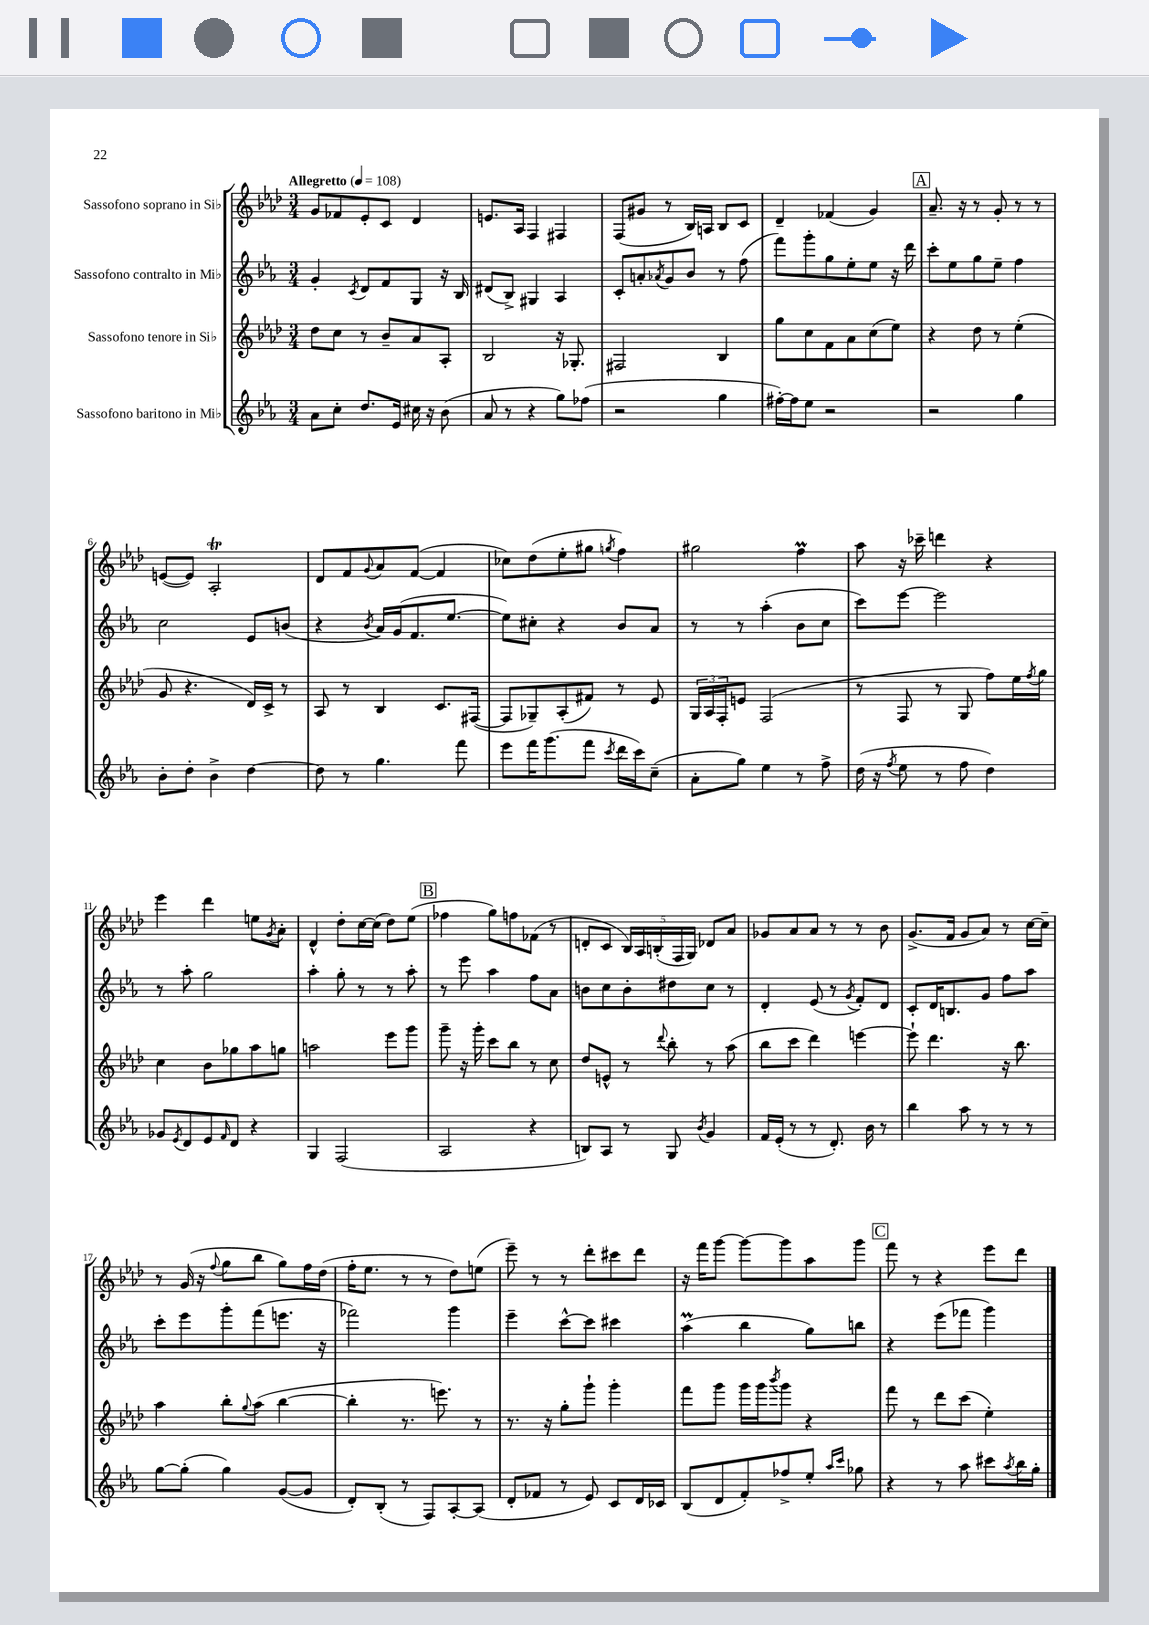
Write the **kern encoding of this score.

**kern	**kern	**kern	**kern
*part4	*part3	*part2	*part1
*staff4	*staff3	*staff2	*staff1
*I"Sassofono baritono in Mi♭	*I"Sassofono tenore in Si♭	*I"Sassofono contralto in Mi♭	*I"Sassofono soprano in Si♭
*clefG2	*clefG2	*clefG2	*clefG2
*k[b-e-a-]	*k[b-e-a-d-]	*k[b-e-a-]	*k[b-e-a-d-]
*M3/4	*M3/4	*M3/4	*M3/4
*MM108	*MM108	*MM108	*MM108
=1	=1	=1	=1
!	!	!	!LO:TX:a:B:t=Allegretto
8a-\L	8dd-\L	4g'/	8g/L
8cc'\J	8cc\J	.	8f-X/
.	.	8qc/	.
8.dd/L	8r	8d/L	8e-'/
.	8b-~/L	8f/	8c/J
16e-/Jk	.	.	.
16cc#X\	8a-/	8G/J	4d-/
16r	.	.	.
(8b-\	8A-'/J	16r	.
.	.	16B-/	.
=2	=2	=2	=2
8a-/	2B-/	(8d#X/L	8.en/L
8r	.	8B-^/J)	.
.	.	.	16A-/Jk
4r	.	4G#X/	4F/
8gg\L)	16r	4A-/	4F#X/
.	8.G-X'/	.	.
(8ff-X\J	.	.	.
=3	=3	=3	=3
2r	2F#X/	8c'/L	(8F/L
.	.	8an'/	8g#X/J
.	.	8qa-X/	.
.	.	8g/	8r
.	.	8b-/J	16B-/LL)
.	.	.	16An/JJ
4gg\	4B-/	8r	8B-/L
.	.	(8ff\	8c/J
=4	=4	=4	=4
[16ff#X'\LL)	8gg\L	8fff\L)	4d-~/
16ff#\J]	.	.	.
8ee-\J	8cc\	8ggg'\	.
2r	8f\	8gg\	(4f-X/
.	8a-\	8ee-'\	.
.	(8cc\	8ee-\J	4g/)
.	8ee-\J)	16r	.
.	.	16ddd\	.
!!LO:REH:place=s1:t=A
=5	=5	=5	=5
2r	4r	8ccc'\L	8.a-~/
.	.	8ee-\	.
.	.	.	16r
.	8dd-\	8gg\	8r
.	8r	8ee-~\J	8g'/
4gg\	(4ee-'\	4ff\	8r
.	.	.	8r
!!LO:LB:g=z
=6	=6	=6	=6
8b-'\L	8g/	2cc\	([8en/L
8dd'\J	4.r	.	8e/J])
4b-^\	.	.	2A-T'/
[4dd\	16d-/LL)	8e-/L	.
.	16c^/JJ	.	.
.	8r	(8bn/J	.
=7	=7	=7	=7
8dd\]	8A-/	4r	8d-/L
8r	8r	.	8f/
.	.	8qb-/	8qqg/
4.gg\	4B-/	16a-/LL)	8a-/
.	.	(16g/J	.
.	.	8.f/	([8f/J
.	8.c/L	.	4f/]
.	.	[8.ee-/J	.
8fff\	.	.	.
.	([16F#X/Jk	.	.
=8	=8	=8	=8
8eee-\L	8F#/L]	8ee-\L])	8cc-X\L)
16fff\K	8G-X~/)	8cc#X'\J	(8dd-\
(8.ggg\	.	.	.
.	(8A-'/	4r	8ee-'\
8fff\J	8f#X/J)	.	8gg#X\J
8qccc/	.	.	8qggn/
16ddd\LL	8r	8b-/L	4ff\)
16ccc\J)	.	.	.
(8cc~\J	8e-/	8a-/J	.
=9	=9	=9	=9
8a-'\L	24G/LL	8r	2gg#X\
.	24A-/	.	.
.	24F'/J	.	.
8gg\J)	8en/J	8r	.
4ee-\	(2F/	(4aa-'\	.
8r	.	8b-\L	4ffM\
8ff^\	.	8cc\J	.
=10	=10	=10	=10
(16dd\	8r	8ccc\L)	8aa-\
16r	.	.	.
8qff/	.	.	.
8ee-\	8F/	[8eee-\J	16r
.	.	.	16ccc-X~\
8r	8r	2eee-\]	4dddn\
8ff\	8G/	.	.
4dd\)	8ff\L)	.	4r
.	16ee-\L	.	.
.	8qff/	.	.
.	16gg\JJ	.	.
!!LO:LB:g=z
=11	=11	=11	=11
8g-X/L	4cc\	8r	4eee-\
8qe-/	.	.	.
8d/	.	8aa-'\	.
8e-/	8b-\L	2gg\	4ddd-\
16qqf/	.	.	.
8d/J	8gg-X\	.	.
4r	8aa-\	.	8een\L
.	.	.	8qg/
.	8ggn\J	.	8a-'\J
=12	=12	=12	=12
4G/	2aan\	4aa-'\	4d-^^/
(2F/	.	8gg'\	8dd-'\L
.	.	8r	[16cc\L
.	.	.	(16cc\JJ]
.	8eee-\L	8r	8dd-\L)
.	8ggg\J	8aa-'\	(8ee-\J
!!LO:REH:place=s1:t=B
=13	=13	=13	=13
2A-/	8ggg~\	8r	4ff-X\
.	16r	8eee-\	.
.	16ggg'\	.	.
.	8ccc\L	4aa-\	8gg\L)
.	8bb-\J	.	8ffn\
4r	8r	8ff\L	(8f-X\J
.	8cc\	8a-\J	8r
=14	=14	=14	=14
8Bn/L)	8dd-/L	8bn\L	8dn'/L
8A-/J	8en^^/J	8cc\	8c/J
8r	8r	8b'\	20B-/LL)
.	.	.	20A-/
.	.	.	(20Bn'/
.	8qqddd-/	.	.
8G/	8bb-'\	8dd#X\	.
.	.	.	20F/
.	.	.	20G/JJ)
8qb-/	.	.	.
4g/	8r	8cc\J	8d-X/L
.	(8aa-\	8r	8a-/J
=15	=15	=15	=15
16f/LL	8bb-\L	4d'/	8g-X/L
(16e-'/JJ	.	.	.
8r	8ccc\J	.	8a-/
8r	4ddd-\)	(8e-/	8a-/J
8.d'/)	.	8r	8r
.	.	8qg/	.
.	[4eeen\	8f'/L)	8r
16b-\	.	.	.
8r	.	8d/J	8b-\
=16	=16	=16	=16
4bb-\	8eee`\]	8c'/L	(8.g^/L
.	4.ddd-\	16d/K	.
.	.	8.Bn/	16f/Jk
8aa-\	.	.	8g/L
8r	.	8g/J	8a-/J)
8r	16r	8ff\L	8r
.	8.bb-\	.	.
8r	.	8aa-\J	[16cc\LL
.	.	.	16cc~\JJ]
!!LO:LB:g=z
=17	=17	=17	=17
[8gg\L	4aa-\	8ccc'\L	8r
(8gg'\J]	.	8eee-\	(16g/
.	.	.	16r
.	.	.	8qqff/
4gg\)	8bb-'\L	8ggg'\	8gg\L
.	8qqgg/	.	.
.	(8aa-\J	(8fff\	8bb-\J
([8g/L	[4bb-\	8.eeen\J	8gg\L)
8g/J]	.	.	16ff\L
.	.	16r	(16dd-\JJ
=18	=18	=18	=18
8d'/L)	4bb-'\]	2fff-X\)	16ff'\KL
.	.	.	8.ee-\J
(8B-'/J	.	.	.
8r	8.r	.	8r
8F/L)	.	.	8r
.	8.eeen\)	.	.
[8A-'/	.	4ggg\	8dd-\L)
(8A-/J]	8r	.	(8een\J
=19	=19	=19	=19
8d'/L	8.r	4eee-~\	8eee-~\)
8f-X/J	.	.	8r
.	16r	.	.
8r	8gg'\L	[8ccc^^\L	8r
8e-/)	8ggg`\J	8ccc\J]	8ddd-'\L
8c/L	4ggg'\	4ccc#X\	8ccc#X\
16d/L	.	.	8ddd-\J
16c-X/JJ	.	.	.
=20	=20	=20	=20
(8B-/L	8fff\L	(4aa-M\	16r
.	.	.	16fff\KL
8d/	8ggg\J	.	[8ggg\J
8f'/)	16ggg\LL	4bb-\	8ggg\L_
.	16ggg\J	.	.
.	8qbbb-/	.	.
8ff-X^/	8ggg\J	.	8ggg\]
8ee-'/J	4r	8gg\L)	8aa-\
16qqaa-/LL	.	.	.
16qqccc/JJ	.	.	.
8gg-X\	.	8bbn\J	8ggg\J
!!LO:REH:place=s1:t=C
=21	=21	=21	=21
4r	8fff\	4r	8fff\
.	8r	.	8r
8r	8ddd-\L	(8eee-\L	4r
8aa-\	(8ccc\J	8fff-X\J	.
8ccc#X\L	4ee-'\)	4ggg\)	8eee-\L
8qaa-/	.	.	.
16bb-\L	.	.	8ddd-\J
16gg'\JJ	.	.	.
==	==	==	==
*-	*-	*-	*-
